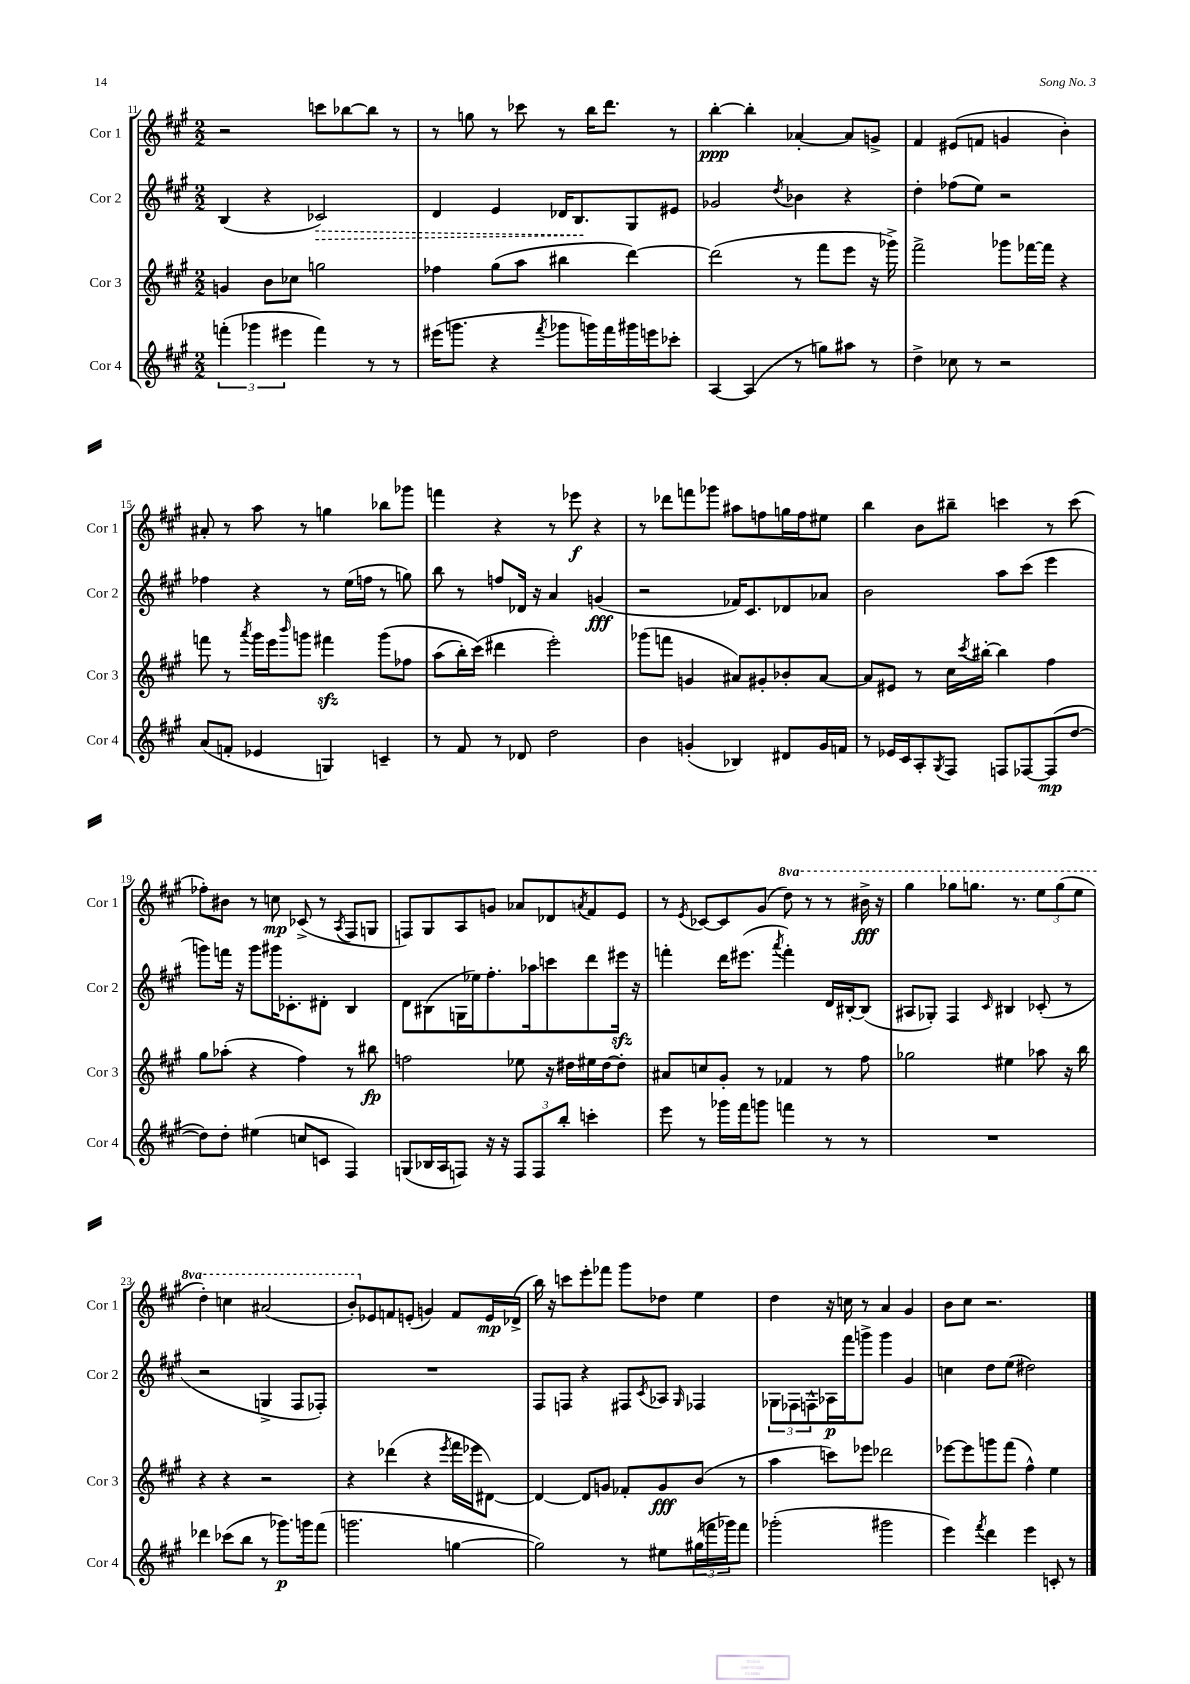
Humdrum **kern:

**kern	**kern	**kern	**kern
*staff4	*staff3	*staff2	*staff1
*clefG2	*clefG2	*clefG2	*clefG2
*k[f#c#g#]	*k[f#c#g#]	*k[f#c#g#]	*k[f#c#g#]
*M2/2	*M2/2	*M2/2	*M2/2
(6fff'\	4g/	(4B/	2r
6ggg-\	.	.	.
.	8b\L	4r	.
6eee#\	.	.	.
.	8cc-\J	.	.
4fff\)	2gg\	2c-/)	8ccc\L
.	.	.	[8bb-\
8r	.	.	8bb-\]J
8r	.	.	8r
=	=	=	=
(16eee#\LK	4ff-\	4d/	8r
8.ggg\J	.	.	.
.	.	.	8gg\
4r	(8gg#\L	4e/	8r
.	8aa\J	.	8ccc-\
8qfff#/	.	.	.
8ggg-\L	4bb#\	16d-/LK	8r
.	.	8.B/	.
16ggg\L)	.	.	16bb\LK
16fff#\	.	.	8.ddd\J
16ggg#\	[4ddd\)	8G#/	.
16eee\J	.	.	.
8ccc-'\J	.	8e#/J	8r
=	=	=	=
[4A/	(2ddd\]	2g-/	[4bb'\
(4A/]	.	.	4bb'\]
.	.	8qdd/	.
8r	8r	4b-\	[4a-'/
8gg\L)	8fff#\L	.	.
8aa#\J	8eee\J	4r	8a-/]L
8r	16r	.	8g^/J
.	16ggg-^\)	.	.
=	=	=	=
4dd^\	2fff#^\	4dd'\	4f#/
8cc-\	.	(8ff-\L	(8e#/L
8r	.	8ee\J)	8f/J
2r	8ggg-\L	2r	4g/
.	[16fff-\L	.	.
.	16fff-\]JJ	.	.
.	4r	.	4b'\)
=	=	=	=
(8a/L	8fff\	4ff-\	8a#'/
8f'/J	8r	.	8r
.	8qaaa/	.	.
4e-/	16ggg#\LL	4r	8aa\
.	16eee\J	.	.
.	16qqbbb/	.	.
.	8ggg\J	.	8r
4G/)	4fff#\	8r	4gg\
.	.	(16ee\LL	.
.	.	16ff\JJ	.
4c~/	&(8ggg\L	8r	8bb-\L
.	8ff-\J	8gg\)	8ggg-\J
=	=	=	=
8r	(8aa\L	8bb\	4fff\
8f#/	16bb'\L)	8r	.
.	(16ccc#\JJ&)	.	.
8r	4ddd#\	8ff/L	4r
8d-/	.	16d-/Jk	.
.	.	16r	.
2dd\	2eee'\)	4a/	8r
.	.	.	8eee-\
.	.	(4g/	4r
=	=	=	=
4b\	(8ggg-\L	2r	8r
.	8fff\J	.	8ddd-\L
(4g'/	4g/	.	8fff\
.	.	.	8ggg-\J
4B-/)	8a#/L)	16f-/LK)	8aa#\L
.	.	8.c#/	.
.	8g#'/	.	8ff\
8d#/L	8b-'/	8d-/	16gg\L
.	.	.	16ff\J
16g/L	[8a#/J	8a-/J	8ee#\J
16f/JJ	.	.	.
=	=	=	=
8r	8a#/]L	2b\	4bb\
16e-/LL	8e#/J	.	.
16c#/J	.	.	.
8A'/	8r	.	8b\L
8qG#/	.	.	.
8F#/J	16cc#\LL	.	8bb#~\J
.	8qccc#/	.	.
.	[16bb#'\JJ	.	.
8F/L	4bb#\]	8aa\L	4ccc\
[8F-/	.	(8ccc#\J	.
(8F-/]	4ff#\	4eee\	8r
[8dd/J	.	.	(8ccc\
=	=	=	=
8dd\]L)	8gg#\L	8ggg\L)	8ff-'\L)
8dd'\J	(8aa-'\J	16fff\Jk	8b#\J
.	.	16r	.
(4ee#\	4r	8ggg\L	8r
.	.	16ggg#\K	8cc\
.	.	8.c-'\	.
8cc/L	4ff#\)	.	(8c-^/
8c/J	.	8d#'\J	8r
.	.	.	8qA/
4F#/)	8r	4B/	8F#/L
.	8bb#\	.	8G/J
=	=	=	=
(8G/L	2ff\	8d\L	8F/L)
16B-/L	.	(8B#\	8G#/
16A/J	.	.	.
8F/J)	.	16G\L	8A/
.	.	16ee-\J)	.
16r	.	8.ff#'\	8g/J
16r	.	.	.
12F/L	8ee-\	.	8a-/L
.	.	16aa-\k	.
12F/	.	.	.
.	16r	8ccc\	8d-/
12bb'/J	.	.	.
.	16dd#\LL	.	.
.	.	.	8qa/
4ccc'\	16ee#\	8ddd\	8f#/
.	[16dd#\J	.	.
.	8dd#'\]J	16eee#\Jk	8e/J
.	.	16r	.
=	=	=	=
8eee\	8a#/L	4fff'\	8r
.	.	.	8qe/
8r	8cc/	.	[8c-/L
16ggg-\LL	8g#'/J	16ddd\LK	8c-/]
16fff#\J	.	(8.eee#\J	.
8ggg\J	8r	.	(8g#/J
.	.	8qaaa/	.
4fff\	4f-/	4fff'\)	8ddd\)
.	.	.	8r
8r	8r	16d/LL	8r
.	.	[16B#'/J	.
8r	8ff#\	(8B#/]J	16bb#^\
.	.	.	16r
=	=	=	=
1r	2gg-\	8A#/L	4ggg#\
.	.	8G-'/J)	.
.	.	4F#/	8ggg-\L
.	.	.	8.ggg\J
.	.	16qqc#/	.
.	4ee#\	4B#/	.
.	.	.	8.r
.	8aa-\	(8c-'/	12eee\L
.	.	.	(12ggg\
.	16r	8r	.
.	.	.	12eee\J
.	16bb\	.	.
=	=	=	=
4ddd-\	4r	2r	4ddd'\)
(8ccc-\L	4r	.	4ccc\
8bb\J	.	.	.
8r	2r	4G^/	(2aa#/
8.ggg-\L)	.	.	.
.	.	8F#/L	.
16ggg\k	.	.	.
(8fff#\J	.	8F-'/J)	.
=	=	=	=
2.ggg\	4r	1r	8bb'/L)
.	.	.	8e-/
.	(4ddd-\	.	8f/
.	.	.	(8e'/J
.	4r	.	4g/)
.	8qeee/	.	.
[4gg\	16fff#\LL	.	8f/L
.	16eee-\J	.	.
.	[8d#\J)	.	16e/L
.	.	.	(16d-^/JJ
=	=	=	=
2gg\])	4d#/_	8F#/L	16bb\)
.	.	.	16r
.	.	8F/J	8ccc\L
.	8d#/]L	4r	8eee'\
.	8g/J	.	8fff-\J
8r	8f-'/L	8F#/L	8ggg#\L
.	.	8qc#/	.
8ee#\L	8g/	8A-/J	8dd-\J
.	.	16qqG#/	.
(24gg#\L	(8b/J	4F-/	4ee\
24fff\	.	.	.
24ggg-\J)	.	.	.
8fff\J	8r	.	.
=	=	=	=
(2ggg-'\	4aa\	12G-\L	4dd\
.	.	12F-\	.
.	.	12F^^\	.
.	8ccc\L)	16A-\L	16r
.	.	16fff#\J	16cc\
.	8eee-\J	8ggg^\J	8r
2ggg#\	2ddd-\	4ggg\	4a/
.	.	4g#/	4g#/
=	=	=	=
4eee\)	[8eee-\L	4cc\	8b\L
.	8eee-\]	.	8cc#\J
8qfff#/	.	.	.
4ddd\	8ggg\	8dd\L	2.r
.	(8fff#\J	(8ee\J	.
4eee\	4ff#^^\)	2dd#\)	.
8c'/	4ee\	.	.
8r	.	.	.
==	==	==	==
*-	*-	*-	*-
